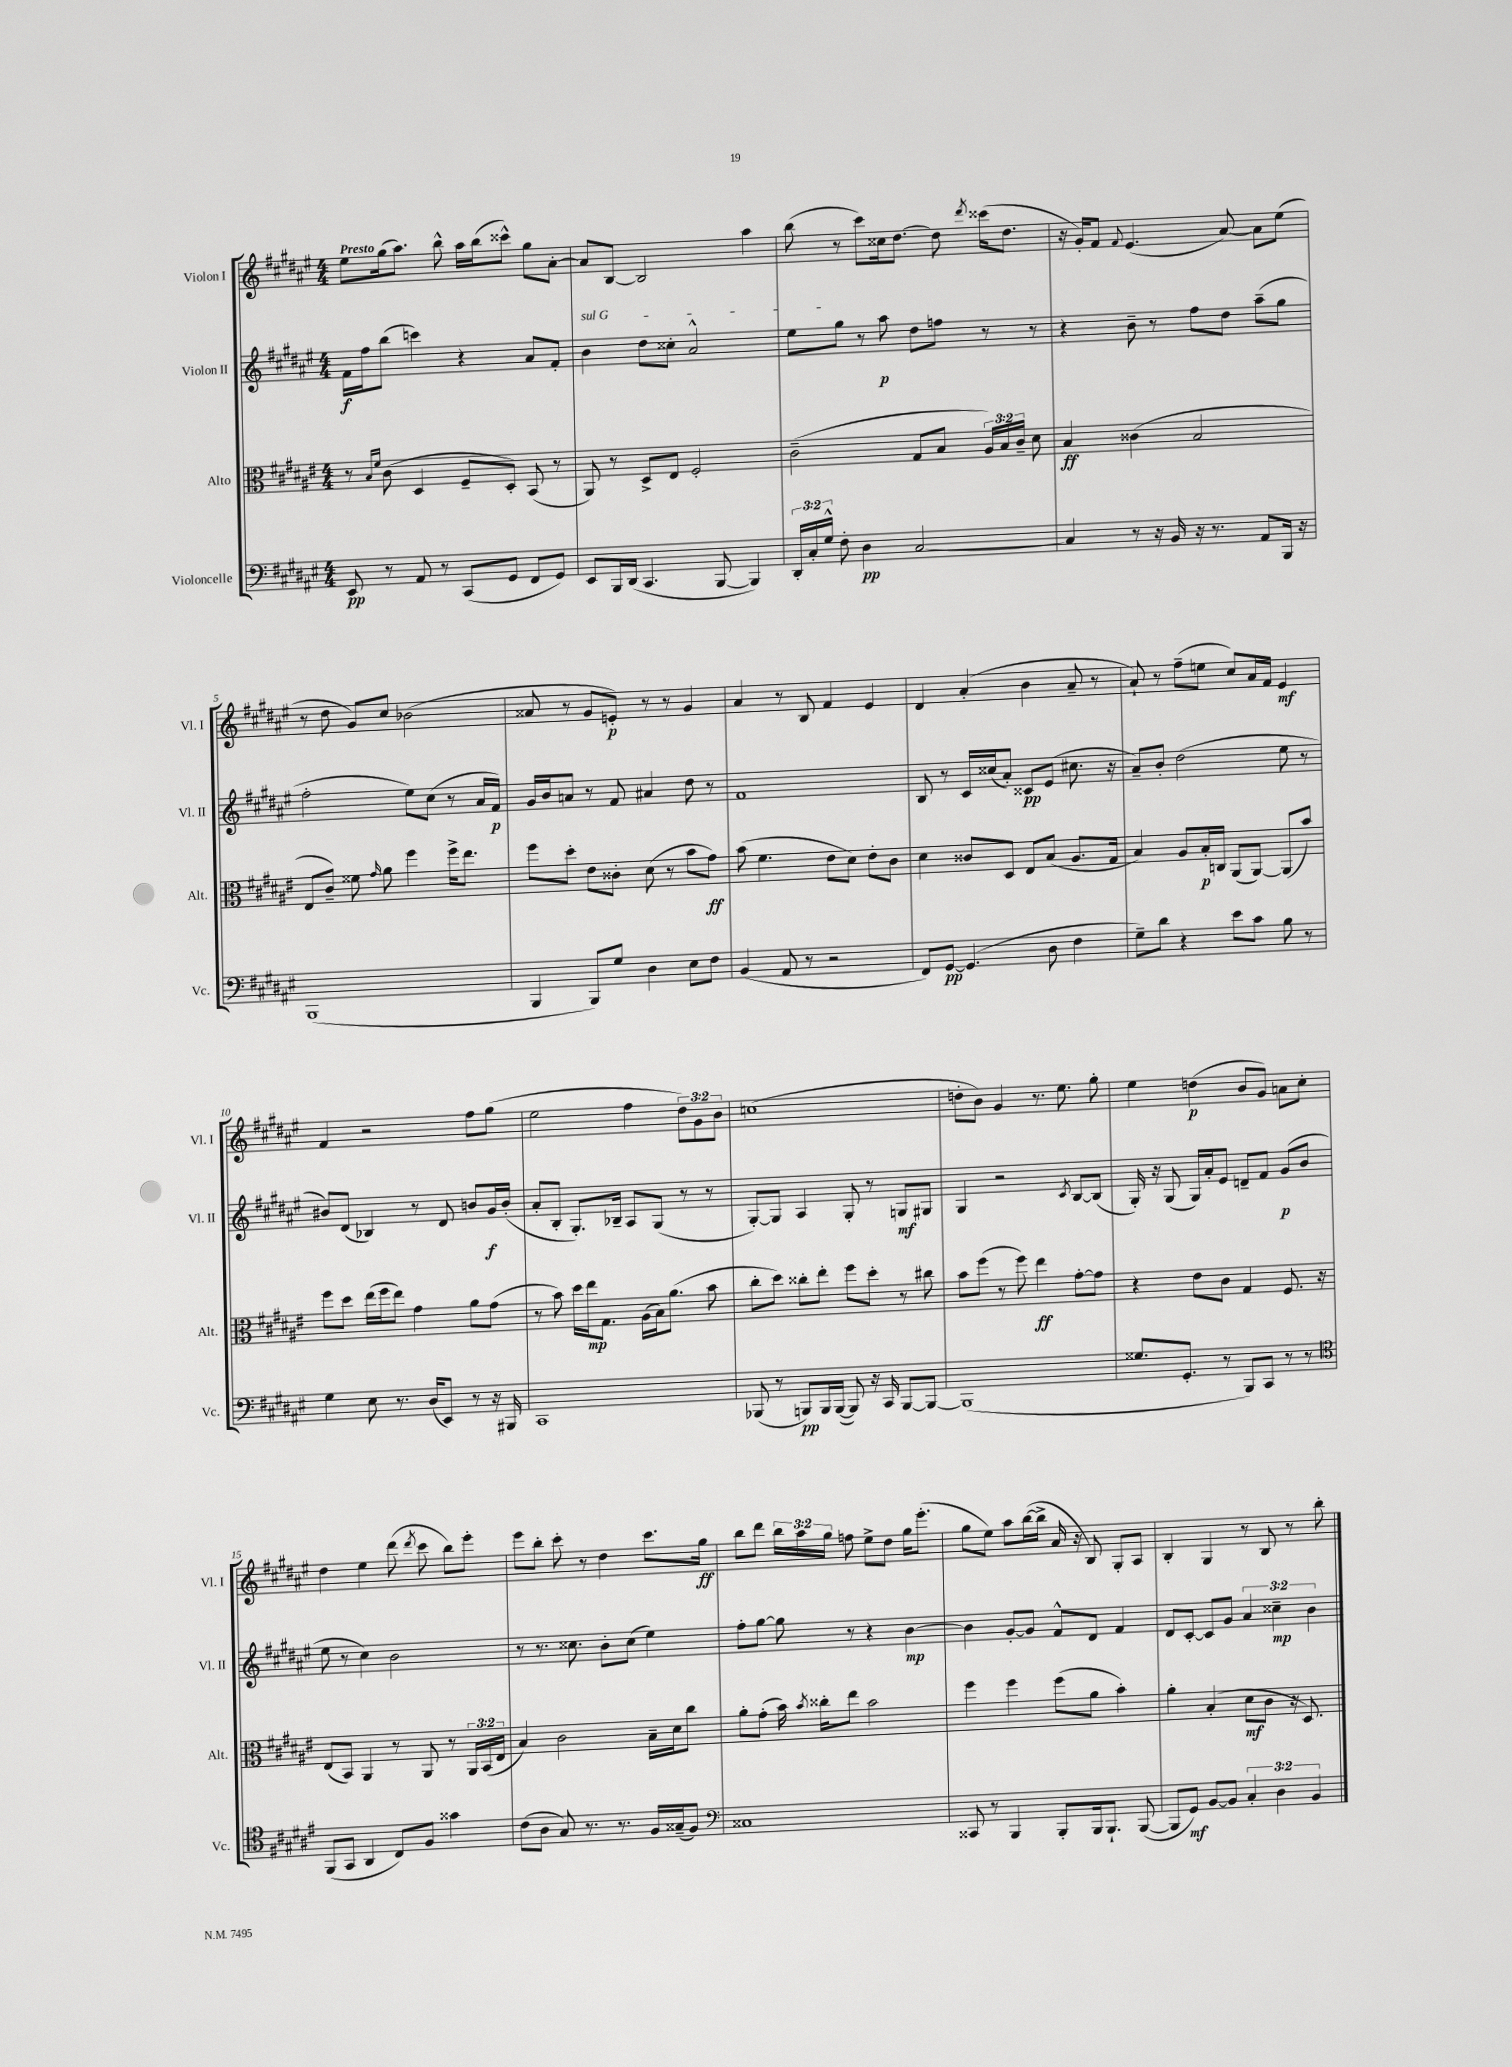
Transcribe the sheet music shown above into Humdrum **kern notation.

**kern	**dynam	**kern	**dynam	**kern	**dynam	**kern	**dynam
*part4	*part4	*part3	*part3	*part2	*part2	*part1	*part1
*staff4	*staff4	*staff3	*staff3	*staff2	*staff2	*staff1	*staff1
*I"Violoncelle	*	*I"Alto	*	*I"Violon II	*	*I"Violon I	*
*I'Vc.	*	*I'Alt.	*	*I'Vl. II	*	*I'Vl. I	*
*clefF4	*	*clefC3	*	*clefG2	*	*clefG2	*
*k[f#c#g#d#a#e#]	*	*k[f#c#g#d#a#e#]	*	*k[f#c#g#d#a#e#]	*	*k[f#c#g#d#a#e#]	*
*M4/4	*	*M4/4	*	*M4/4	*	*M4/4	*
=1	=1	=1	=1	=1	=1	=1	=1
!	!	!	!	!	!	!LO:TX:a:B:t=Presto	!
8EE#/	pp	8r	.	16f#\LL	f	8ee#\L	.
.	.	.	.	16ff#\J	.	.	.
.	.	16qqB/LL	.	.	.	.	.
.	.	16qqf#/JJ	.	.	.	.	.
8r	.	(8c#\	.	(8bb\J	.	(16gg#\k	.
.	.	.	.	.	.	8.aa#\J)	.
8AA#/	.	4D#/	.	4cccn\)	.	.	.
8r	.	.	.	.	.	8bb^^\	.
(8CC#/L	.	8F#~/L	.	4r	.	16aa#\LL	.
.	.	.	.	.	.	(16bb\J	.
8GG#/J	.	8D#'/J)	.	.	.	8ccc##X^^\J)	.
8FF#/L	.	(8BB/	.	8a#/L	.	8gg#\L	.
8GG#/J)	.	8r	.	8f#'/J	.	[8a#'\J	.
=2	=2	=2	=2	=2	=2	=2	=2
!	!	!	!	!LO:TX:a:i:t=sul G	!	!	!
8EE#/L	.	8AA#/)	.	4b\	.	8a#/L]	.
16BBB/L	.	8r	.	.	.	[8B/J	.
(16DD#/JJ	.	.	.	.	.	.	.
4.CC#/	.	8D#^/L	.	8dd#\L	.	2B/]	.
.	.	8E#/J	.	8cc##X'\J	.	.	.
.	.	2F#'/	.	2a#^^/	.	.	.
[8BBB/	.	.	.	.	.	.	.
4BBB/])	.	.	.	.	.	4aa#\	.
=3	=3	=3	=3	=3	=3	=3	=3
24DD#'/LL	.	(2c#~\	.	8ee#\L	.	(8bb\	.
24C#'/	.	.	.	.	.	.	.
24G#^^/JJ	.	.	.	.	.	.	.
8F#'\	.	.	.	8gg#\J	.	8r	.
4D#\	pp	.	.	8r	.	8ccc#\L)	.
.	.	.	.	8aa#\	p	16cc##X\k	.
.	.	.	.	.	.	[8.dd#\J	.
[2C#/	.	8G#/L	.	8dd#\L	.	.	.
.	.	8B/J	.	8ffn\J	.	8dd#\]	.
.	.	.	.	.	.	8qddd#/	.
.	.	24A#/LL)	.	8r	.	(16ccc##X\KL	.
.	.	24B/	.	.	.	.	.
.	.	.	.	.	.	8.dd#\J	.
.	.	24c#~/JJ	.	.	.	.	.
.	.	8d#\	.	8r	.	.	.
=4	=4	=4	=4	=4	=4	=4	=4
4C#/]	.	4B/	ff	4r	.	16r	.
.	.	.	.	.	.	16g#'/KL)	.
.	.	.	.	.	.	8f#/J	.
.	.	.	.	.	.	8qqf#/	.
8r	.	(4c##X\	.	8b~\	.	(4.e#/	.
16r	.	.	.	8r	.	.	.
16BB/	.	.	.	.	.	.	.
16r	.	2B/	.	8ff#\L	.	.	.
8.r	.	.	.	.	.	.	.
.	.	.	.	8dd#\J	.	[8a#/)	.
8AA#/L	.	.	.	(8aa#~\L	.	8a#\L]	.
16BBB/Jk	.	.	.	8gg#\J	.	(8ee#\J	.
16r	.	.	.	.	.	.	.
!!LO:LB:g=z
=5	=5	=5	=5	=5	=5	=5	=5
(1BBB	.	8E#/L	.	2ff#'\	.	8r	.
.	.	8c#~/J)	.	.	.	8dd#\	.
.	.	8f##X\	.	.	.	8g#/L)	.
.	.	16qqg#/	.	.	.	.	.
.	.	8a#\	.	.	.	8cc#/J	.
.	.	4ff#\	.	8ee#\L)	.	(2b-X\	.
.	.	.	.	(8cc#\J	.	.	.
.	.	16ff#^\KL	.	8r	.	.	.
.	.	8.ee#\J	.	.	.	.	.
.	.	.	.	16a#/LL	.	.	.
.	.	.	.	16f#/JJ)	p	.	.
=6	=6	=6	=6	=6	=6	=6	=6
4BBB/	.	8ff#\L	.	16g#/LL	.	8a##X/	.
.	.	.	.	16b/J	.	.	.
.	.	8dd#'\J	.	8an/J	.	8r	.
8BBB/L)	.	8e#\L	.	8r	.	8g#/L	.
8G#/J	.	8c##X'\J	.	8f#/	.	8en'/J)	p
4D#\	.	(8d#\	.	4a#X/	.	8r	.
.	.	8r	.	.	.	8r	.
8E#\L	.	8b\L	.	8dd#\	.	4g#/	.
8F#\J	.	8g#\J)	ff	8r	.	.	.
=7	=7	=7	=7	=7	=7	=7	=7
(4BB/	.	(8b\	.	1f#	.	4a#/	.
.	.	4.f#\	.	.	.	.	.
8AA#/	.	.	.	.	.	8r	.
8r	.	.	.	.	.	8B/	.
2r	.	8e#\L	.	.	.	4f#/	.
.	.	8d#\J)	.	.	.	.	.
.	.	8e#'\L	.	.	.	4e#/	.
.	.	8c#\J	.	.	.	.	.
=8	=8	=8	=8	=8	=8	=8	=8
8FF#/L)	.	4d#\	.	8B/	.	4d#/	.
[8GG#/J	pp	.	.	8r	.	.	.
(4.GG#/]	.	8c##X/L	.	16c#/LL	.	(4a#'/	.
.	.	.	.	(16cc##X/J	.	.	.
.	.	8D#/J	.	8a#'/J)	.	.	.
.	.	8E#/L	.	8c##X/L	pp	4b\	.
8D#\	.	(8B/J	.	(8e#/J	.	.	.
4F#\	.	8.A#/L	.	8.cc#X\	.	8a#~/	.
.	.	.	.	.	.	8r	.
.	.	16G#/Jk	.	16r	.	.	.
=9	=9	=9	=9	=9	=9	=9	=9
8G#~\L)	.	4B/)	.	8a#~/L)	.	8a#`/)	.
8d#\J	.	.	.	8b'/J	.	8r	.
4r	.	8A#/L	.	(2dd#\	.	(8ff#~\L	.
.	.	16B'/L	p	.	.	8een\J	.
.	.	16Cn/JJ	.	.	.	.	.
8e#\L	.	(8AA#/L	.	.	.	8cc#/L)	.
8c#\J	.	[8AA#/J)	.	.	.	16a#/L	.
.	.	.	.	.	.	16f#/JJ	.
8B\	.	(8AA#/L]	.	8ee#\	.	4e#/	mf
8r	.	8b/J)	.	8r	.	.	.
!!LO:LB:g=z
=10	=10	=10	=10	=10	=10	=10	=10
4G#\	.	8ff#\L	.	8b#X/L)	.	4f#/	.
.	.	8dd#\J	.	(8d#/J	.	.	.
8E#\	.	(16ee#\LL	.	4B-X/)	.	2r	.
.	.	16ff#\J	.	.	.	.	.
8.r	.	8ee#\J)	.	.	.	.	.
.	.	4g#\	.	8r	.	.	.
(16D#/KL	.	.	.	.	.	.	.
8EE#/J)	.	.	.	8d#/	.	.	.
8r	.	8a#\L	.	8bn/L	.	8ff#\L	.
16r	.	(8g#\J	.	16g#/L	f	(8gg#\J	.
16BBB#X/	.	.	.	(16b'/JJ	.	.	.
=11	=11	=11	=11	=11	=11	=11	=11
1CC#	.	8r	.	8a#'/L	.	2ee#\	.
.	.	8b\)	.	8B'/J	.	.	.
.	.	16dd#\LL	.	8.G#'/L)	.	.	.
.	.	16ee#\J	mp	.	.	.	.
.	.	8.G#\J	.	.	.	.	.
.	.	.	.	16B-X~/Jk	.	.	.
.	.	.	.	8A#/L	.	4ff#\	.
.	.	(16A#\LL	.	.	.	.	.
.	.	16B\J)	.	(8G#/J	.	.	.
.	.	(8.a#\J	.	.	.	.	.
.	.	.	.	8r	.	12dd#\L)	.
.	.	.	.	.	.	12g#\	.
.	.	8b\	.	8r	.	.	.
.	.	.	.	.	.	12b\J	.
=12	=12	=12	=12	=12	=12	=12	=12
(8BBB-X/	.	8cc#'\L	.	[8G#'/L)	.	(1ccn	.
8r	.	8dd#\J)	.	8G#/J]	.	.	.
8BBBn/L)	pp	8cc##X'\L	.	4A#/	.	.	.
16BBB/L	.	8ee#'\J	.	.	.	.	.
([16BBB/JJ	.	.	.	.	.	.	.
8BBB/])	.	8ff#\L	.	8G#'/	.	.	.
16r	.	8dd#'\J	.	8r	.	.	.
16CC#/	.	.	.	.	.	.	.
[8BBB/L	.	8r	.	8Gn/L	mf	.	.
8BBB/J_	.	8cc#X\	.	8G#X/J	.	.	.
=13	=13	=13	=13	=13	=13	=13	=13
(1BBB]	.	8b\L	.	4G#/	.	8ddn'\L	.
.	.	(8ff#\J	.	.	.	8b\J)	.
.	.	8r	.	2r	.	4g#/	.
.	.	8ff#\)	.	.	.	.	.
.	.	4ee#\	ff	.	.	8.r	.
.	.	.	.	.	.	8.ee#\	.
.	.	.	.	8qc#/	.	.	.
.	.	[8g#'\L	.	[8B/L	.	.	.
.	.	8g#\J]	.	(8B/J]	.	8gg#'\	.
=14	=14	=14	=14	=14	=14	=14	=14
8.G##X/L	.	4r	.	16G#'/)	.	4ee#\	.
.	.	.	.	16r	.	.	.
.	.	.	.	(8G#/	.	.	.
8.GG#'/J	.	.	.	.	.	.	.
.	.	8e#\L	.	16G#/LL)	.	(4ddn\	p
.	.	.	.	16a#'/J	.	.	.
8r	.	8c#\J	.	8e#/J	.	.	.
8BBB/L)	.	4G#/	.	8dn~/L	.	8b/L	.
8CC#/J	.	.	.	8f#/J	.	8g#/J)	.
8r	.	8.F#/	.	(8g#/L	p	8an\L	.
8r	.	.	.	8b/J	.	8cc#'\J	.
.	.	16r	.	.	.	.	.
!!LO:LB:g=z
=15	=15	=15	=15	=15	=15	=15	=15
*clefC4	*	*	*	*	*	*	*
(8FF#/L	.	(8E#/L	.	8ee#\	.	4dd#\	.
8GG#/J	.	8BB/J)	.	8r	.	.	.
4AA#/	.	4AA#/	.	4cc#\)	.	4ee#\	.
8C#/L)	.	8r	.	2b\	.	(8ddd#\	.
.	.	.	.	.	.	8qddd#/	.
8F#/J	.	8AA#/	.	.	.	8ccc#\	.
4g##X\	.	8r	.	.	.	8bb\L)	.
.	.	24AA#/LL	.	.	.	8eee#'\J	.
.	.	(24BB/	.	.	.	.	.
.	.	24E#/JJ	.	.	.	.	.
=16	=16	=16	=16	=16	=16	=16	=16
(8c#\L	.	4B/)	.	8r	.	8eee#\L	.
8A#\J	.	.	.	8.r	.	8bb'\J	.
8G#/)	.	2c#\	.	.	.	8ccc#'\	.
.	.	.	.	8.cc##X\	.	.	.
8.r	.	.	.	.	.	8r	.
.	.	.	.	8b'\L	.	4dd#\	.
8.r	.	.	.	.	.	.	.
.	.	.	.	(8cc##\J	.	.	.
16F#/LL	.	16B~\LL	.	4ee#\)	.	8.ccc#\L	.
(16G##X~/J	.	16d#\J	.	.	.	.	.
8F#/J)	.	8cc#\J	.	.	.	.	.
.	.	.	.	.	.	16gg#\Jk	ff
=17	=17	=17	=17	=17	=17	=17	=17
*clefF4	*	*	*	*	*	*	*
1C##X	.	8a#'\L	.	8ff#'\L	.	8bb\L	.
.	.	(8g#'\J	.	[8gg#\J	.	8ddd#\J	.
.	.	16b\)	.	8gg#\]	.	24bb\LL	.
.	.	.	.	.	.	24aa#\	.
.	.	8qb/	.	.	.	.	.
.	.	16cc##X'\KL	.	.	.	.	.
.	.	.	.	.	.	24gg#\JJ	.
.	.	8ee#\J	.	8r	.	8ffn\	.
.	.	2b\	.	4r	.	8ee#^\L	.
.	.	.	.	.	.	8dd#\J	.
.	.	.	.	[4b\	mp	16gg#\KL	.
.	.	.	.	.	.	(8.eee#'\J	.
=18	=18	=18	=18	=18	=18	=18	=18
8CC##X/	.	4ff#\	.	4b\]	.	8gg#\L	.
8r	.	.	.	.	.	8ee#\J)	.
4BBB/	.	4ff#\	.	[8g#'/L	.	8aa#\L	.
.	.	.	.	8g#/J]	.	([16bb\L	.
.	.	.	.	.	.	16bb^\JJ]	.
8BBB'/L	.	(8ff#\L	.	8f#^^/L	.	16a#/	.
.	.	.	.	.	.	16r	.
16BBB/k	.	8a#\J	.	8d#/J	.	8B/)	.
8.BBB`/J	.	.	.	.	.	.	.
.	.	4b'\)	.	4f#/	.	8G#'/L	.
([8BBB/	.	.	.	.	.	8A#/J	.
=19	=19	=19	=19	=19	=19	=19	=19
8BBB/L]	.	4a#'\	.	8d#/L	.	4B'/	.
8GG#/J)	mf	.	.	[8c#'/J	.	.	.
[8BB/L	.	(4B'/	.	8c#/L]	.	4G#/	.
8BB/J]	.	.	.	8g#/J	.	.	.
6C#'/	.	8d#\L	mf	6a#/	.	8r	.
.	.	8c#\J	.	.	.	8B/	.
6D#\	.	.	.	6cc##X~\	mp	.	.
.	.	16r	.	.	.	8r	.
.	.	8.D#/)	.	.	.	.	.
6BB/	.	.	.	6b\	.	.	.
.	.	.	.	.	.	8bb'\	.
==	==	==	==	==	==	==	==
*-	*-	*-	*-	*-	*-	*-	*-
